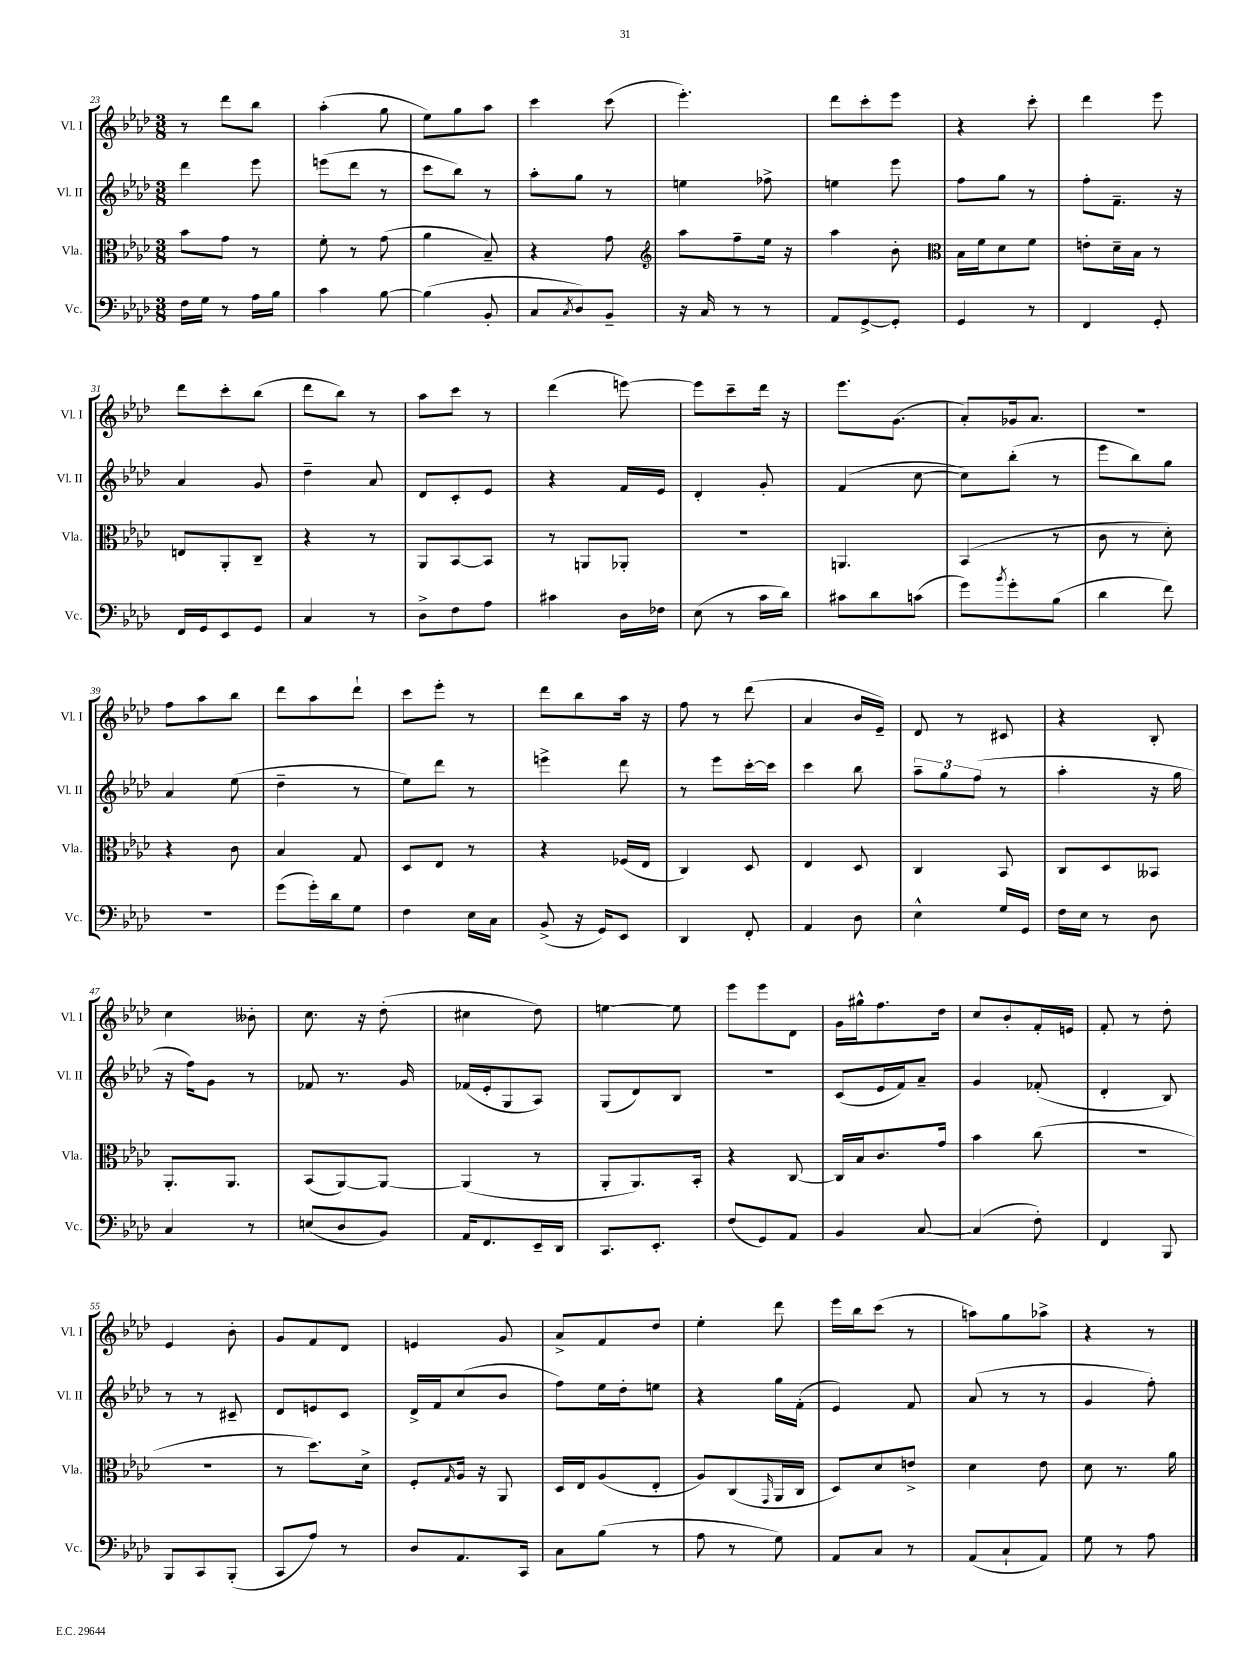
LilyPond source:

<<
\new StaffGroup <<
\new Staff = "s0" \with { instrumentName = "Vl. I" shortInstrumentName = "Vl. I" } {
    \clef treble \key aes \major \numericTimeSignature \time 3/8
    r8 des'''8 bes''8 |
    aes''4-.( g''8 |
    ees''8) g''8 aes''8 |
    c'''4 c'''8( |
    ees'''4.-.) |
    des'''8 c'''8-. ees'''8 |
    r4 c'''8-. |
    des'''4 ees'''8 |
    des'''8 c'''8-. bes''8( |
    des'''8 bes''8) r8 |
    aes''8 c'''8 r8 |
    des'''4( e'''8~) |
    e'''8 c'''8-- des'''16 r16 |
    ees'''8. g'8.( |
    aes'8-.) ges'16 aes'8. |
    r4. |
    f''8 aes''8 bes''8 |
    des'''8 aes''8 des'''8-! |
    c'''8 ees'''8-. r8 |
    des'''8 bes''8 aes''16 r16 |
    f''8 r8 des'''8( |
    aes'4 bes'16 ees'16--) |
    des'8 r8 cis'8 |
    r4 bes8-. |
    c''4 beses'8-. |
    c''8. r16 des''8-.( |
    cis''4 des''8) |
    e''4~ e''8 |
    ees'''8 ees'''8 des'8 |
    g'16 gis''16-^ f''8. des''16 |
    c''8 bes'8-. f'16-. e'16 |
    f'8-. r8 des''8-. |
    ees'4 bes'8-. |
    g'8 f'8 des'8 |
    e'4 g'8 |
    aes'8-> f'8 des''8 |
    ees''4-. des'''8 |
    ees'''16 bes''16 c'''8( r8 |
    a''8) g''8 aes''8-> |
    r4 r8 \bar "|." |
}
\new Staff = "s1" \with { instrumentName = "Vl. II" shortInstrumentName = "Vl. II" } {
    \clef treble \key aes \major \numericTimeSignature \time 3/8
    des'''4 ees'''8 |
    e'''8( des'''8 r8 |
    c'''8 bes''8) r8 |
    aes''8-. g''8 r8 |
    e''4 fes''8-> |
    e''4 ees'''8 |
    f''8 g''8 r8 |
    f''8-. f'8.-- r16 |
    aes'4 g'8 |
    des''4-- aes'8 |
    des'8 c'8-. ees'8 |
    r4 f'16 ees'16 |
    des'4-. g'8-. |
    f'4( c''8~ |
    c''8) bes''8-.( r8 |
    ees'''8 bes''8) g''8 |
    aes'4 ees''8( |
    des''4-- r8 |
    ees''8) des'''8 r8 |
    e'''4-> des'''8 |
    r8 ees'''8 c'''16~-. c'''16 |
    c'''4 bes''8 |
    \tuplet 3/2 { aes''8-- g''8 f''8( } r8 |
    aes''4-. r16 g''16 |
    r16 f''16) g'8 r8 |
    fes'8 r8. g'16 |
    fes'16( ees'16-. g8 aes8) |
    g8( des'8) bes8 |
    R4. |
    c'8( ees'16 f'16) aes'8-- |
    g'4 fes'8-.( |
    des'4-. bes8) |
    r8 r8 cis'8-- |
    des'8 e'8 c'8 |
    des'16-> f'16 c''8( bes'8 |
    f''8) ees''16 des''16-. e''8 |
    r4 g''16 f'16-.( |
    ees'4) f'8 |
    aes'8( r8 r8 |
    g'4 f''8-.) \bar "|." |
}
\new Staff = "s2" \with { instrumentName = "Vla." shortInstrumentName = "Vla." } {
    \clef alto \key aes \major \numericTimeSignature \time 3/8
    bes'8 g'8 r8 |
    f'8-. r8 g'8( |
    aes'4 bes8--) |
    r4 g'8 |
    \clef treble aes''8 f''8-- ees''16 r16 |
    aes''4 bes'8-. |
    \clef alto bes16 f'16 des'8 f'8 |
    e'8-. des'16-- bes16 r8 |
    e8 aes,8-. c8-- |
    r4 r8 |
    aes,8 bes,8~ bes,8 |
    r8 a,8 aes,8-. |
    R4. |
    a,4. |
    bes,4( r8 |
    c'8 r8 des'8-.) |
    r4 c'8 |
    bes4 g8 |
    des8 ees8 r8 |
    r4 fes16( ees16 |
    c4) des8 |
    ees4 des8 |
    c4 bes,8 |
    c8 des8 beses,8 |
    aes,8.-. aes,8. |
    bes,8( aes,8~) aes,8~ |
    aes,4( r8 |
    aes,8-. aes,8.) bes,16-. |
    r4 c8~ |
    c16 bes16 c'8. g'16 |
    bes'4 c''8( |
    R4. |
    R4. |
    r8 des''8.) des'16-> |
    f8-. \grace { g16 } aes16 r16 aes,8 |
    des16 ees16 aes8( ees8-. |
    aes8) c8( \grace { g,16 } aes,16 c16 |
    des8) des'8 e'8-> |
    des'4 ees'8 |
    des'8 r8. aes'16 \bar "|." |
}
\new Staff = "s3" \with { instrumentName = "Vc." shortInstrumentName = "Vc." } {
    \clef bass \key aes \major \numericTimeSignature \time 3/8
    f16 g16 r8 aes16 bes16 |
    c'4 bes8~ |
    bes4( bes,8-. |
    c8 \acciaccatura { c8 } des8) bes,8-- |
    r16 c16 r8 r8 |
    aes,8 g,8~-> g,8-. |
    g,4 r8 |
    f,4 g,8-. |
    f,16 g,16 ees,8 g,8 |
    c4 r8 |
    des8-> f8 aes8 |
    cis'4 des16 fes16 |
    ees8( r8 c'16 des'16) |
    cis'8 des'8 c'8( |
    g'8) \acciaccatura { bes'8 } g'8-. bes8( |
    des'4 f'8) |
    R4. |
    g'8( g'16-.) des'16 g8 |
    f4 ees16 c16 |
    bes,8->( r16 g,16) ees,8 |
    des,4 f,8-. |
    aes,4 des8 |
    ees4-^ g16 g,16 |
    f16 ees16 r8 des8 |
    c4 r8 |
    e8( des8 bes,8) |
    aes,16 f,8. ees,16-- des,16 |
    c,8. ees,8.-. |
    f8( g,8) aes,8 |
    bes,4 c8~ |
    c4( f8-.) |
    f,4 bes,,8 |
    bes,,8 c,8 bes,,8-.( |
    c,8 aes8) r8 |
    des8 aes,8. c,16 |
    c8 bes8( r8 |
    aes8 r8 g8) |
    aes,8 c8 r8 |
    aes,8( c8-! aes,8) |
    g8 r8 aes8 \bar "|." |
}
>>
>>
\layout { \context { \Score currentBarNumber = #23 } }
